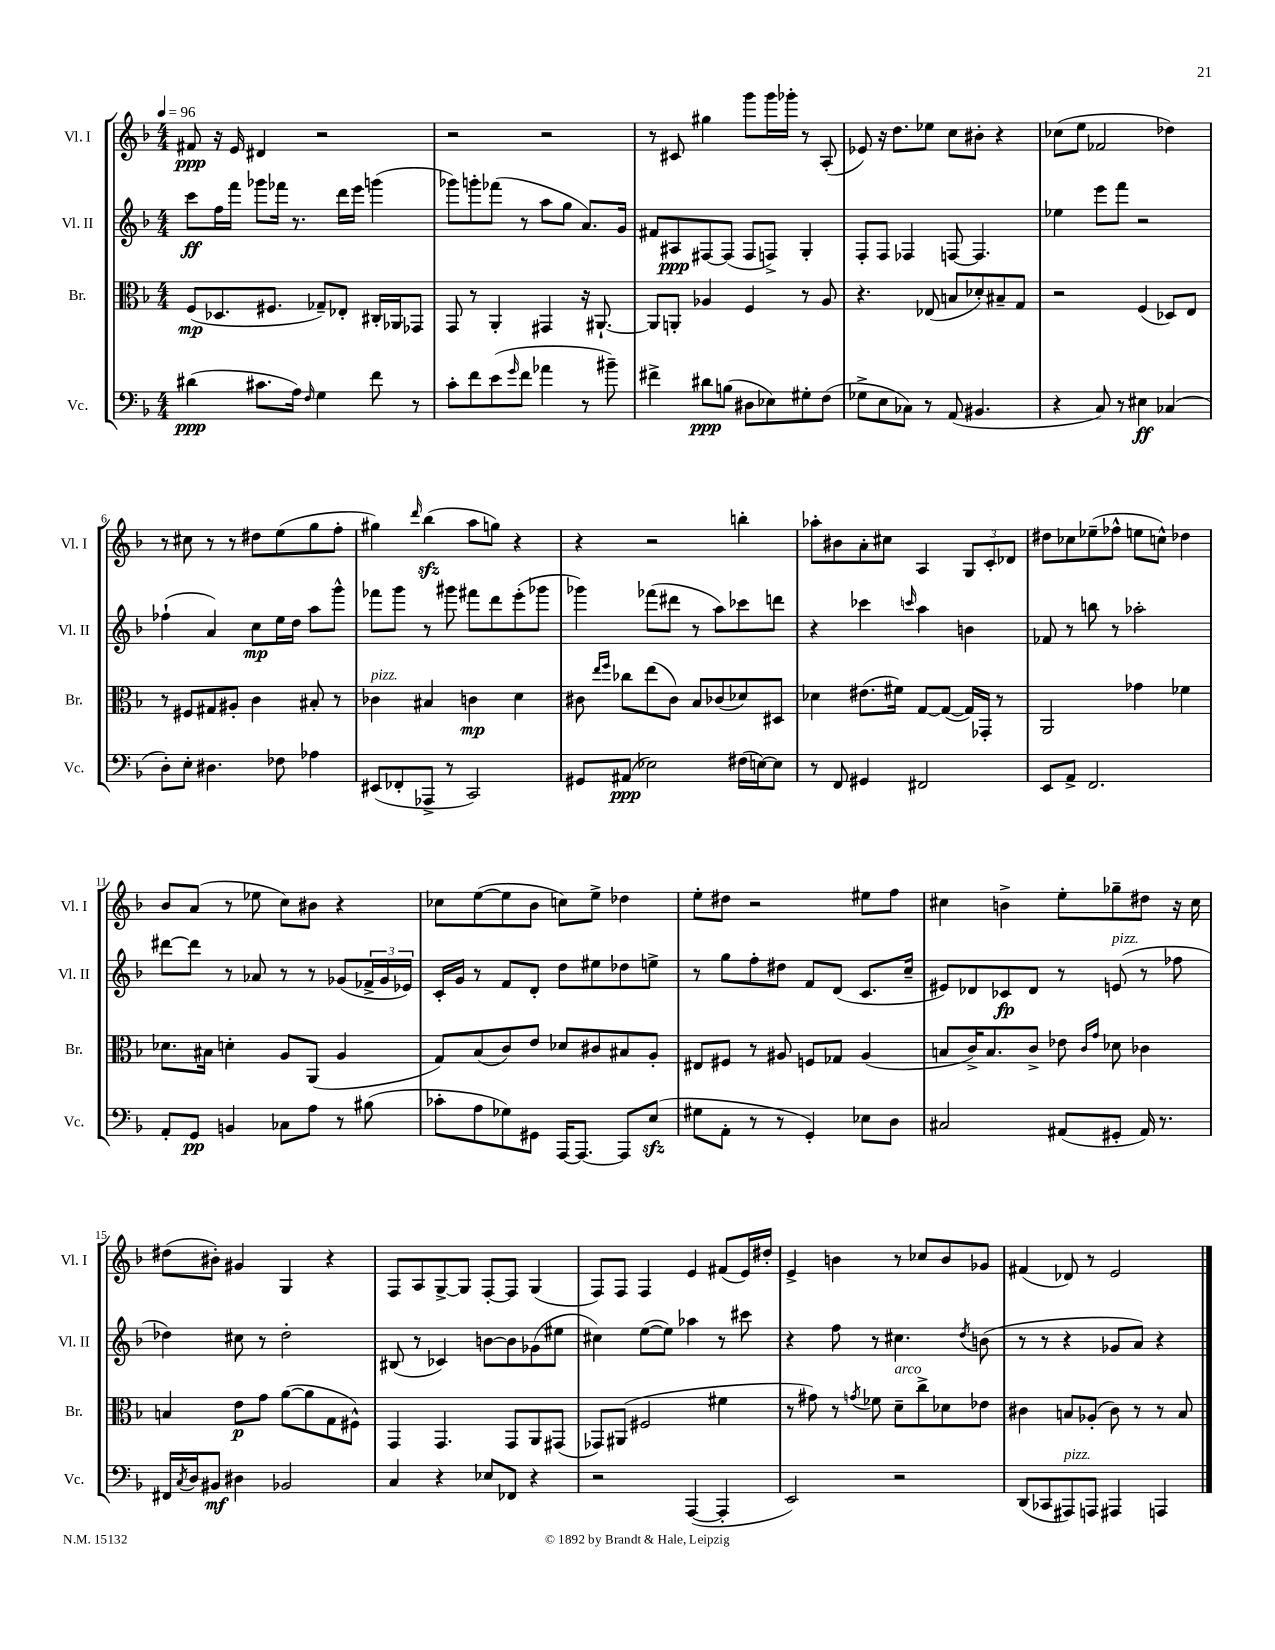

**kern	**kern	**kern	**kern
*staff4	*staff3	*staff2	*staff1
*clefF4	*clefC3	*clefG2	*clefG2
*k[b-]	*k[b-]	*k[b-]	*k[b-]
*M4/4	*M4/4	*M4/4	*M4/4
*MM96	*MM96	*MM96	*MM96
(4d#	(8F	8ccc	8f#
.	8.D-	16ff	16r
.	.	16fff	16e
8.c#	.	8ggg-	4d#
.	8.F#	.	.
.	.	16fff-	.
16A)	.	8.r	.
16qqF	.	.	.
4G	8G-~)	.	2r
.	8E-'	16ddd	.
.	.	16eee	.
8f	16C#'	(4ggg	.
.	16AA-	.	.
8r	8GG-	.	.
=	=	=	=
8c'	8GG	8ggg-)	2r
8f	8r	8ggg'	.
(8e	4AA'	(8fff-	.
16qqg	.	.	.
8f	.	8r	.
4a-	4GG#	8aa	2r
.	.	8gg	.
8r	16r	8.a)	.
.	[8.AA#`	.	.
8b#~)	.	.	.
.	.	16g	.
=	=	=	=
4f#^	8AA#]	8f#	8r
.	8AA'	8A#	8c#
8d#	4A-	[8F#	4gg#
(8B	.	(8F#]	.
8D#	4F	8F#	8ggg
8E-)	.	8F^)	16ggg
.	.	.	16ggg-'
8G#'	8r	4G'	8r
(8F	8A-	.	(8A'
=	=	=	=
8G-^	4.r	8F'	8e-)
8E	.	8F	16r
.	.	.	8.dd
8C-)	.	4F-	.
8r	(8E-	.	8ee-
(8AA	8B	[8F	8cc
4.BB#	8d-')	4.F]	8b#'
.	8B#~	.	4r
.	8G	.	.
=	=	=	=
4r	2r	4ee-	(8cc-
.	.	.	8ee
8C)	.	8eee	2f-
8r	.	8fff	.
4E#	(4F	2r	.
(4C-	8D-)	.	4dd-)
.	8E	.	.
=	=	=	=
8D')	8r	(4ff-`	8r
8E'	8F#	.	8cc#
4.D#	8G#	4a)	8r
.	8A#'	.	8r
.	4c	8cc	8dd#
8F-	.	16ee	(8ee
.	.	16dd	.
4A-	8B#'	8aa	8gg
.	8r	8ggg^^	8ff'
=	=	=	=
(8EE#	4c-	8fff-	4gg#)
8FF-'	.	8ggg	.
.	.	.	16qqddd
8AAA-^	4B#	8r	(4bb-
8r	.	8ggg#	.
2CC)	4c	8fff#	8aa
.	.	8ddd	8gg)
.	4d	(8eee'	4r
.	.	8ggg-	.
=	=	=	=
8GG#	8c#	4ggg-)	4r
.	16qqee	.	.
.	16qqff	.	.
(8AA#	8cc-	.	.
2E-)	(8ee	(8fff-	2r
.	8c#)	8ddd#	.
.	8B-	8r	.
.	(8c-	8aa)	.
(16F#	8d-)	8ccc-	4bb'
[16E)	.	.	.
8E]	8D#	8ddd	.
=	=	=	=
8r	4d-	4r	8aa-'
8FF	.	.	8b#
4GG#	(8.e#	4ccc-	8a'
.	.	.	8cc#
.	16f#)	.	.
.	.	16qqccc	.
2FF#	[8G	4aa	4A
.	(8G_	.	.
.	16G])	4b	12G
.	16GG-'	.	.
.	.	.	12c'
.	8r	.	.
.	.	.	12d-
=	=	=	=
8EE	2AA	8f-	8dd#
8AA^	.	8r	8cc-
2.FF	.	8bb	(8ee-~
.	.	8r	8ff-^^
.	4g-	2aa-'	8ee
.	.	.	8cc^^)
.	4f-	.	4dd-
=	=	=	=
8AA'	8.d-	[8ddd#	8b-
8GG	.	8ddd#]	(8a
.	16B#	.	.
4BB	4d'	8r	8r
.	.	8a-	8ee-
8C-	8A	8r	8cc)
8A	(8AA	8r	8b#
8r	4A	(8g-	4r
(8B#	.	24f-^	.
.	.	24g-	.
.	.	24e-)	.
=	=	=	=
8c-'	8G)	16c'	8cc-
.	.	16g	.
8A	(8B-	8r	([8ee
8G-)	8c)	8f	8ee]
8GG#	8e	8d'	8b-
[16AAA	8d-	8dd	8cc)
8.AAA_	.	.	.
.	8c#	8ee#	8ee^
8AAA]	8B#	8dd-	4dd-
(8E	8A'	8ee^	.
=	=	=	=
8G#	8E#	8r	8ee'
8AA'	8F#	8gg	8dd#
8r	8r	8ff'	2r
8r	8A#	8dd#	.
4GG')	8F	8f	.
.	8G-	(8d	.
8E-	(4A#	8.c	8ee#
8D	.	.	8ff
.	.	16cc~	.
=	=	=	=
2C#	8B	8e#)	4cc#
.	16c^)	8d-	.
.	8.B	.	.
.	.	8c-	4b^
.	8c^	8d-	.
(8AA#	8e-	8r	8ee'
.	16qqc	.	.
.	16qqg	.	.
8GG#'	8d-	(8e	8gg-~
16AA#)	4c-	8r	8dd#
8.r	.	.	.
.	.	8ff-	16r
.	.	.	16cc#
=	=	=	=
16FF#	4B	4dd-)	(8dd#
8qC	.	.	.
16D	.	.	.
8BB#	.	.	8b#')
4D#	8e	8cc#	4g#
.	8g	8r	.
2BB-	([8a	2dd-'	4G
.	8a]	.	.
.	8G	.	4r
.	8F#^^)	.	.
=	=	=	=
4C	4GG	(8B#	8F
.	.	8r	8A
4r	4.GG	4c-)	[8G^
.	.	.	8G]
8E-	.	[8b	[8F'
8FF-	8GG	8b]	8F]
4r	8AA	(8g-	(4G
.	(8GG#	8ee#	.
=	=	=	=
2r	8GG-)	4cc#)	8F)
.	(8AA#	.	8F
.	2F#	([8ee	4F
.	.	8ee])	.
([4AAA	.	4aa-	4e
4AAA']	4f#	8r	(8f#
.	.	8ccc#	16e)
.	.	.	16dd#'
=	=	=	=
2EE)	8r	4r	4e^
.	8g#)	.	.
.	8r	8ff	4b
.	8qg	.	.
.	8f-	8r	.
2r	8d~	4.cc#	8r
.	8cc^	.	8cc-
.	8d-	.	8b
.	.	8qdd	.
.	8e-	(8b	8g-
=	=	=	=
(8DD	4c#	8r	(4f#
8CC-	.	8r	.
8AAA#)	8B	4r	8d-)
8AAA	(8A-'	.	8r
4AAA#	8c#)	8g-	2e
.	8r	8a)	.
4AAA	8r	4r	.
.	8B	.	.
==	==	==	==
*-	*-	*-	*-
